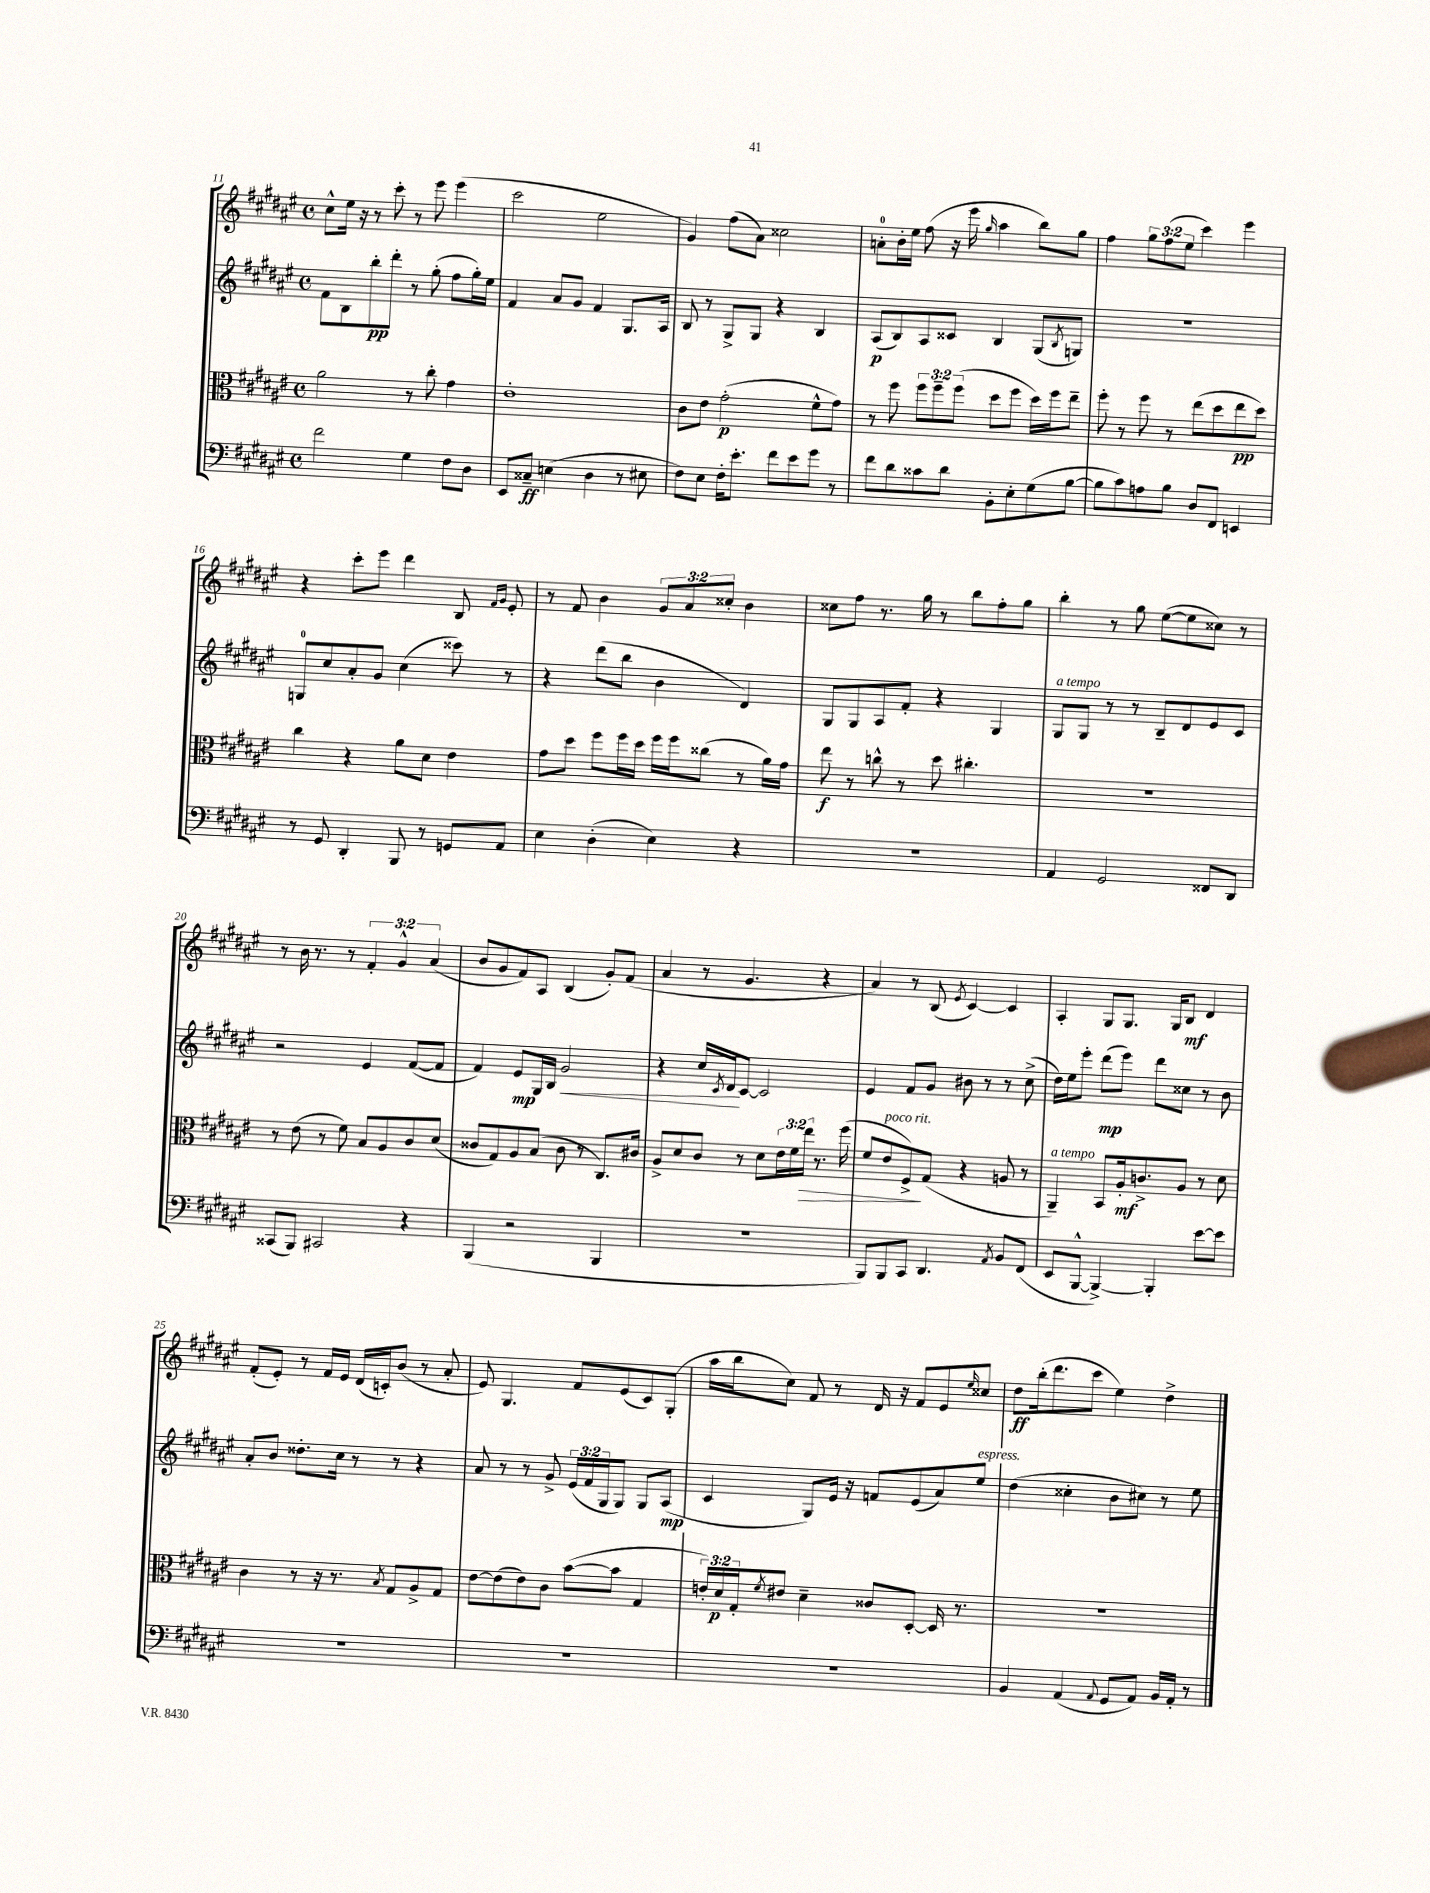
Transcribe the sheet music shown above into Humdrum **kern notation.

**kern	**dynam	**kern	**dynam	**kern	**dynam	**kern	**dynam
*part4	*part4	*part3	*part3	*part2	*part2	*part1	*part1
*staff4	*staff4	*staff3	*staff3	*staff2	*staff2	*staff1	*staff1
*clefF4	*	*clefC3	*	*clefG2	*	*clefG2	*
*k[f#c#g#d#a#e#]	*	*k[f#c#g#d#a#e#]	*	*k[f#c#g#d#a#e#]	*	*k[f#c#g#d#a#e#]	*
*M4/4	*	*M4/4	*	*M4/4	*	*M4/4	*
*met(c)	*	*met(c)	*	*met(c)	*	*met(c)	*
=11	=11	=11	=11	=11	=11	=11	=11
2f#\	.	2a#\	.	8f#\L	.	8cc#^^\L	.
.	.	.	.	8B\	.	16ee#\Jk	.
.	.	.	.	.	.	16r	.
.	.	.	.	8bb'\	pp	8r	.
.	.	.	.	8ddd#'\J	.	8ccc#'\	.
4G#\	.	8r	.	8r	.	8r	.
.	.	8cc#'\	.	(8gg#'\	.	8eee#\	.
8F#\L	.	4g#\	.	8ff#\L	.	(4eee#\	.
8D#\J	.	.	.	16gg#'\L)	.	.	.
.	.	.	.	16ee#\JJ	.	.	.
=12	=12	=12	=12	=12	=12	=12	=12
8EE#/L	.	1e#'	.	4f#/	.	2ccc#\	.
8C##X~/J	ff	.	.	.	.	.	.
(4En\	.	.	.	8a#/L	.	.	.
.	.	.	.	8g#/J	.	.	.
4D#\	.	.	.	4f#/	.	2ee#\	.
8r	.	.	.	8.G#/L	.	.	.
8E#X\	.	.	.	.	.	.	.
.	.	.	.	16A#/Jk	.	.	.
=13	=13	=13	=13	=13	=13	=13	=13
8F#\L)	.	8c#\L	.	8B/	.	4g#/)	.
8E#\J	.	8e#\J	.	8r	.	.	.
16F#'\KL	.	(2g#'\	p	8G#^/L	.	(8ff#\L	.
8.e#'\J	.	.	.	.	.	.	.
.	.	.	.	8G#/J	.	8a#\J)	.
8f#\L	.	.	.	4r	.	2cc##X\	.
8e#\	.	.	.	.	.	.	.
8g#\J	.	8f#^^\L	.	4B/	.	.	.
8r	.	8g#\J)	.	.	.	.	.
=14	=14	=14	=14	=14	=14	=14	=14
8f#\L	.	8r	.	(8A#/L	p	8an'\L	.
8d#\	.	8ff#\	.	8B/)	.	16b'\L	.
.	.	.	.	.	.	16ee#\JJ	.
8c##X\	.	12ff#\L	.	8A#/	.	(8ff#\	.
.	.	12ff#~\	.	.	.	.	.
8d#\J	.	.	.	8c##X/J	.	16r	.
.	.	(12ff#\J	.	.	.	.	.
.	.	.	.	.	.	16eee#\	.
.	.	.	.	.	.	16qqgg#/	.
8BB'\L	.	8dd#\L	.	4B/	.	4aa#\	.
8E#'\	.	8ff#\J	.	.	.	.	.
(8G#\	.	16dd#\LL)	.	(8G#/L	.	8bb\L)	.
.	.	16ff#\J	.	.	.	.	.
.	.	.	.	8qB/	.	.	.
[8B\J	.	8ee#~\J	.	8Gn/J)	.	8gg#\J	.
=15	=15	=15	=15	=15	=15	=15	=15
8B\L]	.	8ff#'\	.	1r	.	4ff#\	.
8c#\)	.	8r	.	.	.	.	.
8An\	.	8ff#\	.	.	.	12gg#\L	.
.	.	.	.	.	.	(12ff#\	.
8B\J	.	8r	.	.	.	.	.
.	.	.	.	.	.	12ee#\J	.
8D#/L	.	(8ee#\L	.	.	.	4ccc#\)	.
8FF#/J	.	8dd#\	.	.	.	.	.
4EEn/	.	8ee#\	pp	.	.	4eee#\	.
.	.	8dd#\J)	.	.	.	.	.
!!LO:LB:g=z
=16	=16	=16	=16	=16	=16	=16	=16
8r	.	4cc#\	.	8Gn/L	.	4r	.
8GG#/	.	.	.	8cc#/	.	.	.
4DD#'/	.	4r	.	8a#'/	.	8ccc#'\L	.
.	.	.	.	8g#/J	.	8eee#\J	.
8BBB/	.	8a#\L	.	(4cc#\	.	4ddd#\	.
8r	.	8d#\J	.	.	.	.	.
8GGn/L	.	4e#\	.	8ccc##X\)	.	8B/	.
.	.	.	.	.	.	16qqf#/LL	.
.	.	.	.	.	.	16qqg#/JJ	.
8AA#/J	.	.	.	8r	.	8e#'/	.
=17	=17	=17	=17	=17	=17	=17	=17
4E#\	.	8g#\L	.	4r	.	8r	.
.	.	8dd#\J	.	.	.	8f#/	.
(4D#'\	.	8ff#\L	.	(8ddd#\L	.	4b\	.
.	.	16ff#\L	.	8bb\J	.	.	.
.	.	16dd#\JJ	.	.	.	.	.
4E#\)	.	16ff#\LL	.	4b\	.	12g#/L	.
.	.	16ff#\J	.	.	.	.	.
.	.	.	.	.	.	12a#/	.
.	.	(8cc##X\J	.	.	.	.	.
.	.	.	.	.	.	12cc##X'/J	.
4r	.	8r	.	4d#/)	.	4b\	.
.	.	16a#\LL)	.	.	.	.	.
.	.	16g#\JJ	.	.	.	.	.
=18	=18	=18	=18	=18	=18	=18	=18
1r	.	8ee#\	f	8G#/L	.	8cc##X\L	.
.	.	8r	.	8G#/	.	8ff#\J	.
.	.	8ccn^^\	.	8A#/	.	8.r	.
.	.	8r	.	8f#'/J	.	.	.
.	.	.	.	.	.	16gg#\	.
.	.	8dd#\	.	4r	.	8r	.
.	.	4.cc#X'\	.	.	.	8bb\L	.
.	.	.	.	4G#/	.	8ff#'\	.
.	.	.	.	.	.	8gg#\J	.
=19	=19	=19	=19	=19	=19	=19	=19
!	!	!	!	!LO:TX:a:i:t=a tempo	!	!	!
4AA#/	.	1r	.	8G#/L	.	4bb'\	.
.	.	.	.	8G#/J	.	.	.
2GG#/	.	.	.	8r	.	8r	.
.	.	.	.	8r	.	8gg#\	.
.	.	.	.	8B~/L	.	([8ee#\L	.
.	.	.	.	8d#/	.	8ee#\]	.
8FF##X/L	.	.	.	8e#/	.	8cc##X\J)	.
8DD#/J	.	.	.	8c#/J	.	8r	.
!!LO:LB:g=z
=20	=20	=20	=20	=20	=20	=20	=20
(8CC##X/L	.	8r	.	2r	.	8r	.
8BBB/J)	.	(8e#\	.	.	.	16b\	.
.	.	.	.	.	.	8.r	.
2CC#X/	.	8r	.	.	.	.	.
.	.	8f#\)	.	.	.	8r	.
.	.	8B/L	.	4e#/	.	6f#'/	.
.	.	8A#/	.	.	.	.	.
.	.	.	.	.	.	6g#^^/	.
4r	.	8c#/	.	([8f#/L	.	.	.
.	.	.	.	.	.	(6a#/	.
.	.	(8d#/J	.	8f#/J]	.	.	.
=21	=21	=21	=21	=21	=21	=21	=21
(4BBB/	.	8c##X/L	.	4f#/)	.	8b/L	.
.	.	8G#/)	.	.	.	8g#/	.
2r	.	8A#/	.	8e#/L	mp	8f#/)	.
.	.	(8B/J	.	16G#/L	.	8A#/J	.
.	.	.	.	16B/JJ	.	.	.
!	!	!	!	!	!LO:HP:b	!	!
.	.	8c##\	.	2g#/	<	(4B/	.
.	.	8r	.	.	.	.	.
4BBB/	.	8.C#/L)	.	.	.	8g#'/L)	.
.	.	.	.	.	.	(8f#/J	.
.	.	16c#X/Jk	.	.	.	.	.
=22	=22	=22	=22	=22	=22	=22	=22
1r	.	8A#^/L	.	4r	.	4a#/	.
.	.	8d#/	.	.	.	.	.
.	.	8c#/J	.	16cc#/LL	.	8r	.
.	.	.	.	8qc#/	.	.	.
.	.	.	.	16d#/J	.	.	.
.	.	8r	.	[8c#/J	[	4.g#/	.
.	.	8d#\L	.	2c#/]	.	.	.
.	.	24e#\L	.	.	.	.	.
.	.	24f#\	.	.	.	.	.
!	!	!	!LO:HP:b	!	!	!	!
.	.	24ee#\JJ	>	.	.	.	.
.	.	8.r	.	.	.	4r	.
.	.	(16ff#\	.	.	.	.	.
=23	=23	=23	=23	=23	=23	=23	=23
8BBB/L)	.	8f#/L	.	4e#/	.	4a#/)	.
!	!	!LO:TX:a:i:t=poco rit.	!	!	!	!	!
8BBB/	.	8e#/	.	.	.	.	.
8CC#/J	.	8F#^/)	.	8f#/L	.	8r	.
4.DD#/	.	(8G#/J	]	8g#/J	.	(8B/	.
.	.	.	.	.	.	8qe#/	.
.	.	4r	.	8b#X\	.	[4c#/)	.
.	.	.	.	8r	.	.	.
8qAA#/	.	.	.	.	.	.	.
8BB/L	.	8An/	.	8r	.	4c#/]	.
(8FF#/J	.	8r	.	(8cc#^\	.	.	.
=24	=24	=24	=24	=24	=24	=24	=24
!	!	!LO:TX:a:i:t=a tempo	!	!	!	!	!
8EE#/L	.	4AA#~/)	.	16dd#\LL)	.	4A#'/	.
.	.	.	.	16ee#\J	.	.	.
[8BBB^^/J	.	.	.	8eee#'\J	.	.	.
4BBB^/_)	.	8BB/L	.	(8ddd#\L	mp	8G#/L	.
.	.	16A#'/k	mf	8eee#\J)	.	8.G#/J	.
.	.	8.cn^/	.	.	.	.	.
4BBB'/]	.	.	.	8ddd#\L	.	.	.
.	.	.	.	.	.	16G#/KL	.
.	.	8A#/J	.	8cc##X\J	.	8B/J	mf
[8e#\L	.	8r	.	8r	.	4d#/	.
8e#\J]	.	8d#\	.	8b\	.	.	.
!!LO:LB:g=z
=25	=25	=25	=25	=25	=25	=25	=25
1r	.	4c#\	.	8a#'/L	.	(8f#'/L	.
.	.	.	.	8b/J	.	8e#'/J)	.
.	.	8r	.	8.dd##X'\L	.	8r	.
.	.	16r	.	.	.	16f#/LL	.
.	.	8.r	.	16cc#\Jk	.	16e#/JJ	.
.	.	.	.	8r	.	(16d#/LL	.
.	.	.	.	.	.	16cn'/J)	.
.	.	8qB/	.	.	.	.	.
.	.	8G#/L	.	8r	.	(8b/J	.
.	.	8A#^/	.	4r	.	8r	.
.	.	8G#/J	.	.	.	8a#'/	.
=26	=26	=26	=26	=26	=26	=26	=26
1r	.	[8e#\L	.	8a#/	.	8e#/)	.
.	.	(8e#\]	.	8r	.	4.G#/	.
.	.	8e#\)	.	8r	.	.	.
.	.	8c#\J	.	8g#^/	.	.	.
.	.	([8b\L	.	(24e#/LL	.	8f#/L	.
.	.	.	.	24f#/	.	.	.
.	.	.	.	24G#/J	.	.	.
.	.	8b\J]	.	8G#/J)	.	(8e#/	.
.	.	4G#/	.	8G#/L	.	8c#/)	.
.	.	.	.	(8A#/J	mp	(8G#'/J	.
=27	=27	=27	=27	=27	=27	=27	=27
1r	.	24en'/LL)	.	4c#/	.	16aa#\LL	.
.	.	24d#/	p	.	.	.	.
.	.	.	.	.	.	16bb\J	.
.	.	24G#'/J	.	.	.	.	.
.	.	8qf#/	.	.	.	.	.
.	.	8e#X/J	.	.	.	8cc#\J)	.
.	.	4d#~\	.	8G#/L)	.	8f#/	.
.	.	.	.	16e#/Jk	.	8r	.
.	.	.	.	16r	.	.	.
.	.	8c##X/L	.	8fn/L	.	16d#/	.
.	.	.	.	.	.	16r	.
.	.	[8D#'/J	.	(8e#/	.	8f#/L	.
.	.	16D#/]	.	8a#/)	.	8e#/	.
.	.	8.r	.	.	.	.	.
.	.	.	.	.	.	16qqee#/	.
!	!	!	!	!LO:TX:a:i:t=espress.	!	!	!
.	.	.	.	8ee#/J	.	8cc##X/J	.
=28	=28	=28	=28	=28	=28	=28	=28
4BB/	.	1r	.	(4dd#\	.	8dd#\L	ff
.	.	.	.	.	.	(16bb'\k	.
.	.	.	.	.	.	8.ddd#\	.
(4AA#/	.	.	.	4cc##X'\	.	.	.
.	.	.	.	.	.	8ccc#\J	.
8qqAA#/	.	.	.	.	.	.	.
8GG#/L	.	.	.	8b\L	.	4ee#\)	.
8AA#/J)	.	.	.	8cc#X\J)	.	.	.
16BB/LL	.	.	.	8r	.	4dd#^\	.
16AA#'/JJ	.	.	.	.	.	.	.
8r	.	.	.	8ee#\	.	.	.
==	==	==	==	==	==	==	==
*-	*-	*-	*-	*-	*-	*-	*-
